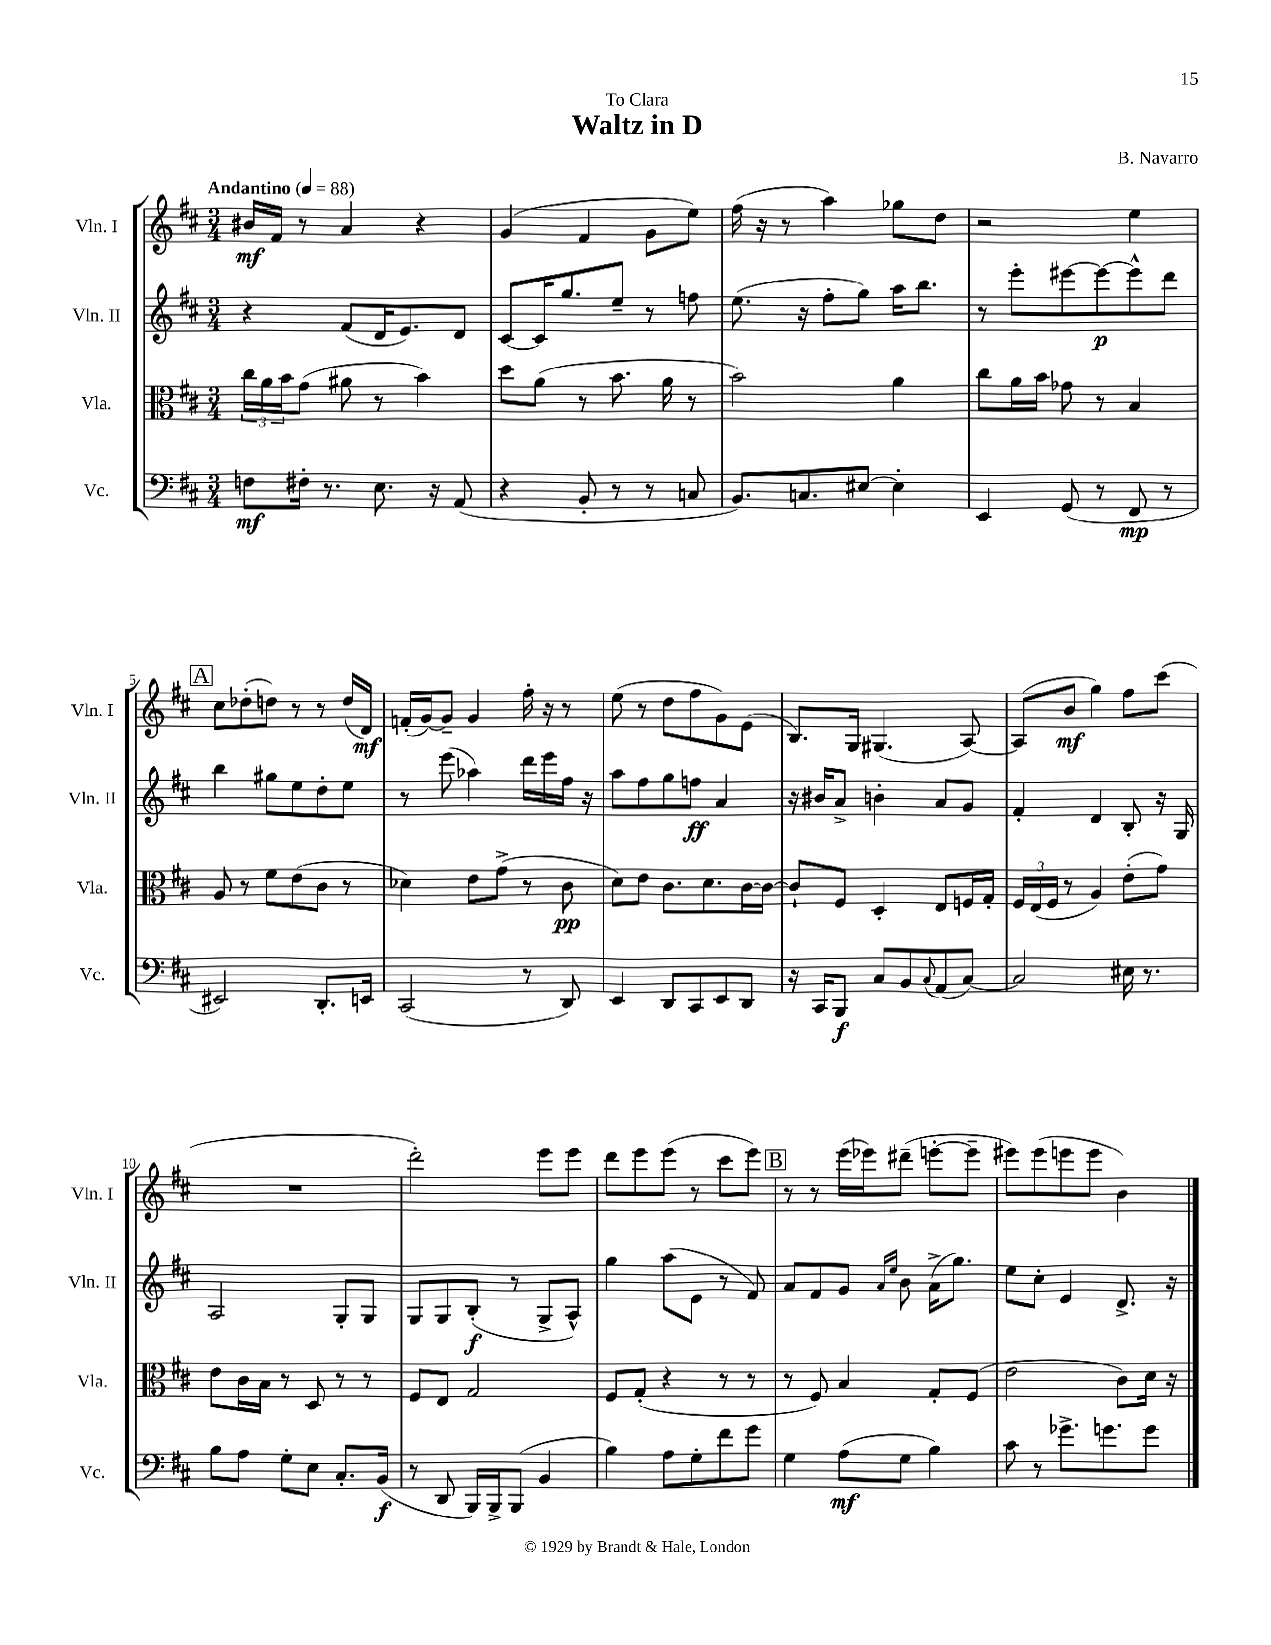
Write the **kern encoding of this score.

**kern	**kern	**kern	**kern
*staff4	*staff3	*staff2	*staff1
*clefF4	*clefC3	*clefG2	*clefG2
*k[f#c#]	*k[f#c#]	*k[f#c#]	*k[f#c#]
*M3/4	*M3/4	*M3/4	*M3/4
*MM88	*MM88	*MM88	*MM88
8F	24cc#	4r	16b#
.	24a	.	.
.	.	.	16f#
.	24b	.	.
16F#'	(8g	.	8r
8.r	.	.	.
.	8a#	(8f#	4a
8.E	8r	16d	.
.	.	8.e)	.
.	4b)	.	4r
16r	.	.	.
(8AA	.	8d	.
=	=	=	=
4r	8dd	[8c#	(4g
.	(8a	16c#]	.
.	.	8.gg	.
8BB'	8r	.	4f#
8r	8.b	8ee~	.
8r	.	8r	8g
.	16a	.	.
8C	8r	8ff	8ee)
=	=	=	=
8.BB)	2b)	(8.ee	(16ff#
.	.	.	16r
.	.	.	8r
8.C	.	16r	.
.	.	8ff#'	4aa)
[8E#	.	8gg)	.
4E#']	4a	16aa	8gg-
.	.	8.bb	.
.	.	.	8dd
=	=	=	=
4EE	8cc#	8r	2r
.	16a	8eee'	.
.	16b	.	.
(8GG	8g-	[8eee#	.
8r	8r	8eee#_	.
8FF#	4B	8eee#^^]	4ee
8r	.	8ddd	.
=	=	=	=
2EE#)	8A	4bb	8cc#
.	8r	.	(8dd-'
.	8f#	8gg#	8dd)
.	(8e	8ee	8r
8.DD'	8c#	8dd'	8r
.	8r	8ee	(16dd
16EE	.	.	16d)
=	=	=	=
(2CC#	4d-)	8r	(16f'
.	.	.	[16g)
.	.	(8eee	8g~]
.	8e	4aa-)	4g
.	(8g^	.	.
8r	8r	16ddd	16ff#'
.	.	16eee	16r
8DD)	8c#	16ff#	8r
.	.	16r	.
=	=	=	=
4EE	8d)	8aa	(8ee
.	8e	8ff#	8r
8DD	8.c#	8gg	8dd
8CC#	.	8ff	8ff#
.	8.d	.	.
8EE	.	4a	8g)
8DD	[16c#	.	(8e
.	16c#_	.	.
=	=	=	=
16r	8c#`]	16r	8.B)
16CC#	.	16b#	.
8BBB	8F#	8a^	.
.	.	.	16G
8C#	4D'	4b'	(4.G#
8BB	.	.	.
8qqC#	.	.	.
(8AA	8E	8a	.
[8C#)	16F	8g	[8A)
.	16G'	.	.
=	=	=	=
2C#]	24F#	4f#'	(8A]
.	(24E	.	.
.	24F#	.	.
.	8r	.	8b
.	4A)	4d	4gg)
16E#	(8e'	8B'	8ff#
8.r	.	.	.
.	8g)	16r	(8ccc#
.	.	16G	.
=	=	=	=
8B	8e	2A	2.r
8A	16c#	.	.
.	16B	.	.
8G'	8r	.	.
8E	8D	.	.
8.C#'	8r	8G'	.
.	8r	8G	.
(16BB	.	.	.
=	=	=	=
8r	8F#	8G	2ddd')
8DD	8E	8G	.
16BBB)	2G	(8B'	.
16BBB^	.	.	.
(8BBB	.	8r	.
4BB	.	8G^	8eee
.	.	8A^^)	8eee
=	=	=	=
4B)	8F#	4gg	8ddd
.	(8G'	.	8eee
8A	4r	(8aa	(8eee
8G'	.	8e	8r
8f#	8r	8r	8ccc#
8g	8r	8f#)	8eee)
=	=	=	=
4G	8r	8a	8r
.	8F#)	8f#	8r
(8A	4B	8g	(16eee
.	.	.	16eee-)
.	.	16qqa	.
.	.	16qqee	.
8G	.	8b	(8ddd#~
4B)	8G'	(16a^	[8eee'
.	.	8.gg)	.
.	(8F#	.	8eee~]
=	=	=	=
8c#	2e	8ee	8eee#)
8r	.	8cc#'	(8eee#
8.g-^	.	4e	8eee
.	.	.	8eee
8.g	.	.	.
.	8c#)	8.d^	4b)
8g	16d	.	.
.	16r	16r	.
==	==	==	==
*-	*-	*-	*-
